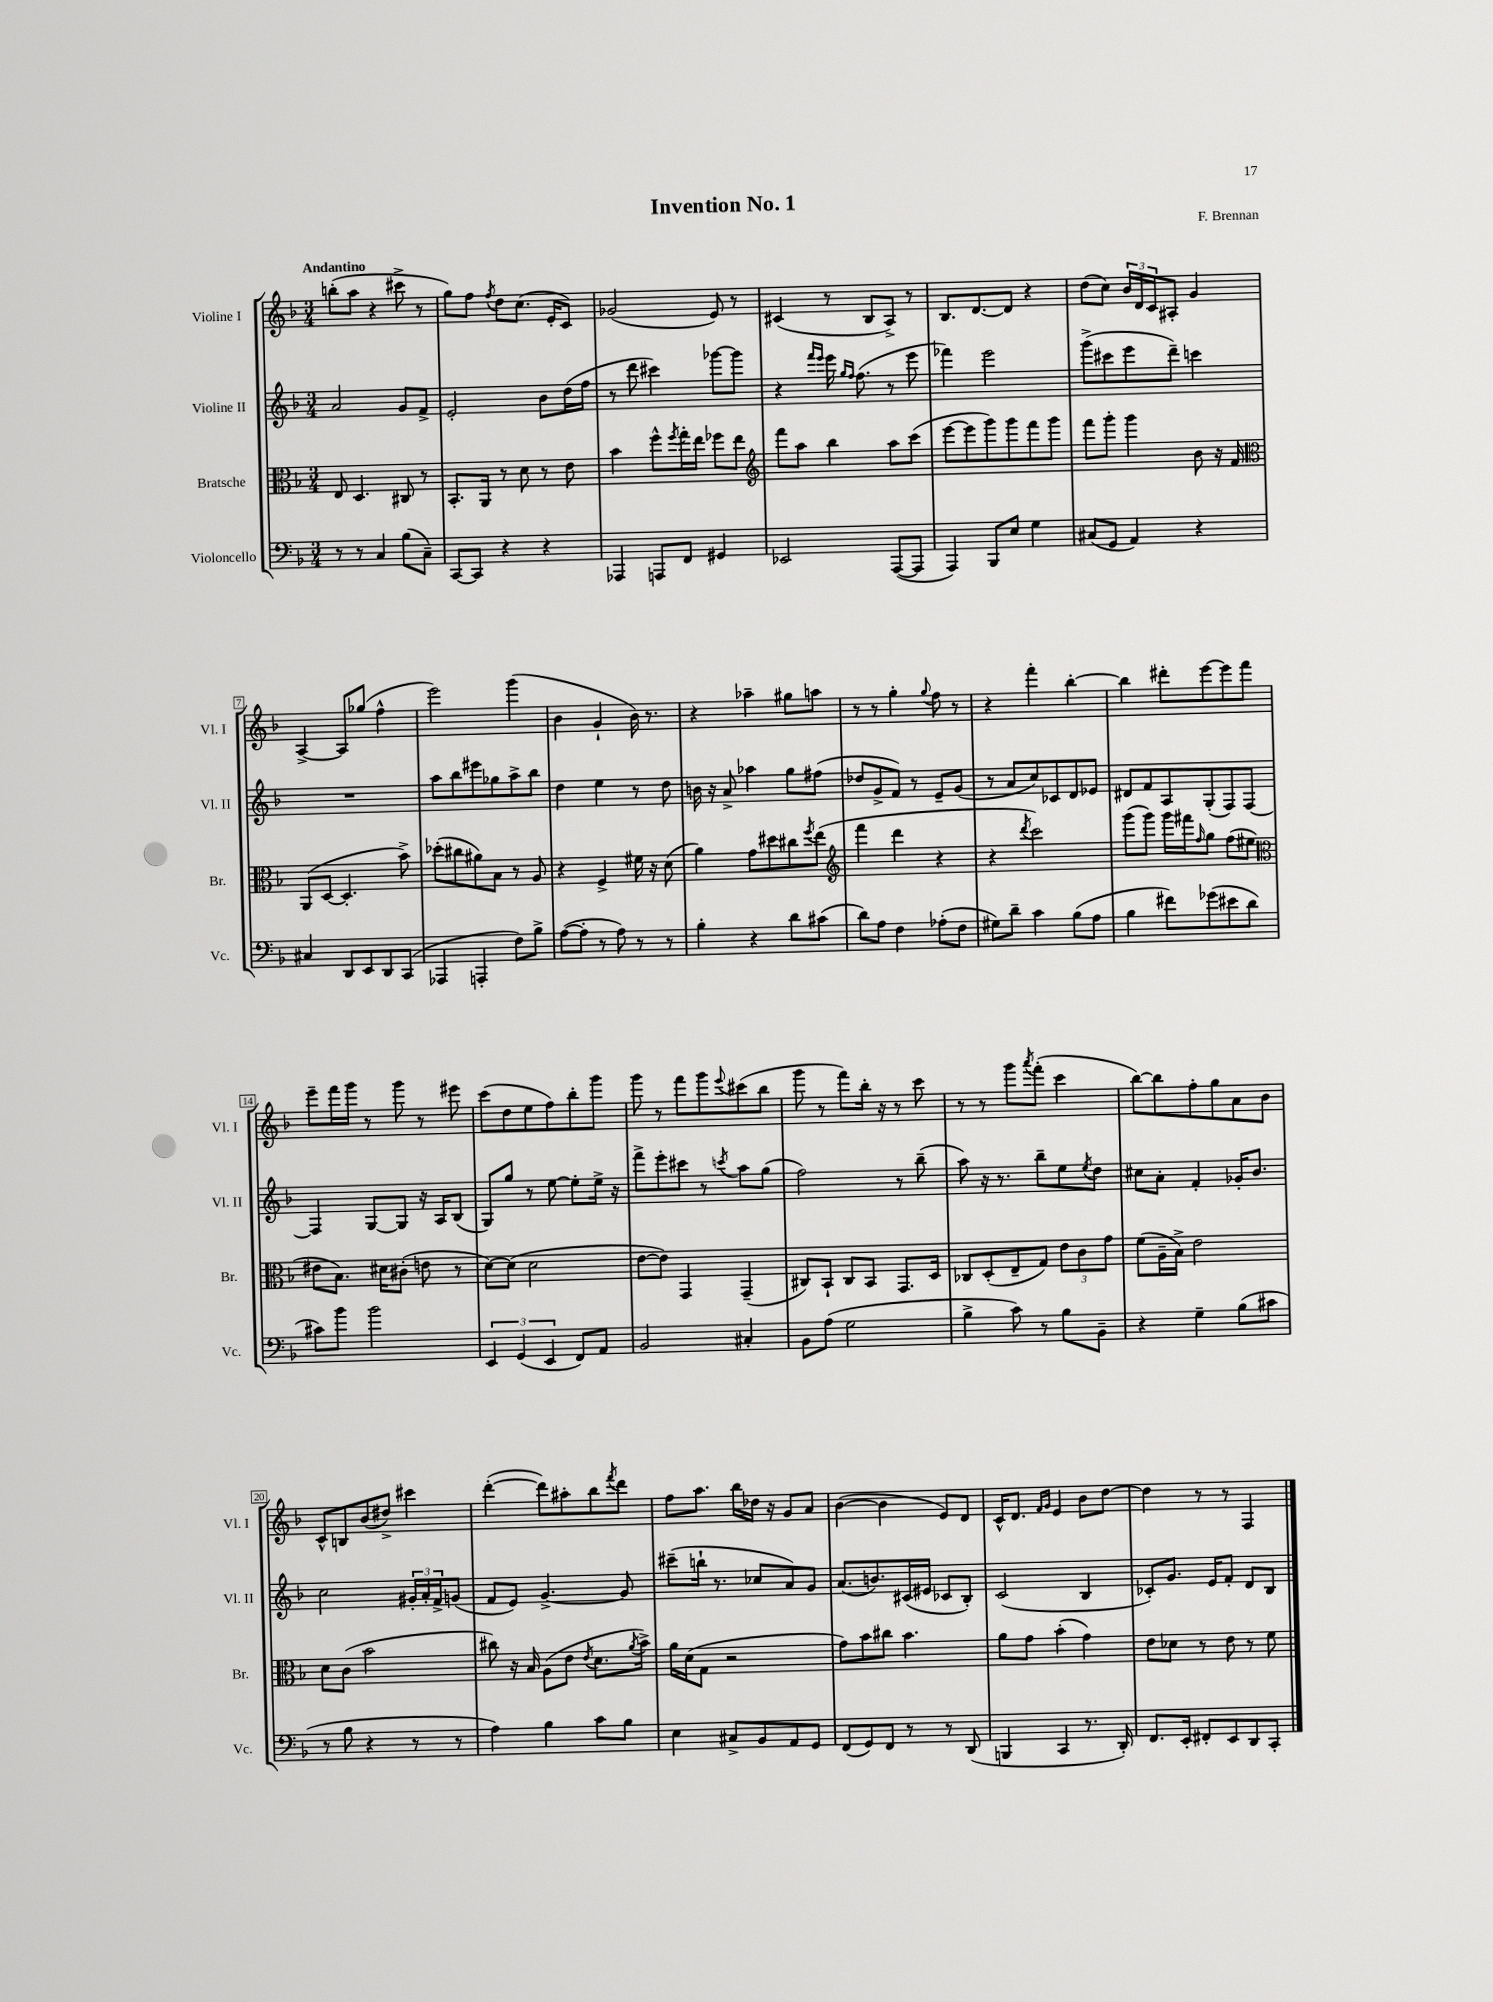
\header { title = "Invention No. 1" composer = "F. Brennan" }
<<
\new StaffGroup <<
\new Staff = "s0" \with { instrumentName = "Violine I" shortInstrumentName = "Vl. I" } {
    \clef treble \key f \major \numericTimeSignature \time 3/4 \tempo "Andantino"
    b''8-.( a''8 r4 cis'''8-> r8 |
    g''8) f''8 \acciaccatura { f''8 } d''8 c''8.( e'16-. c'8) |
    ges'2( e'8) r8 |
    cis'4( r8 bes8 a8->) r8 |
    bes8. d'8.~ d'8 r4 |
    d''8( c''8) \tuplet 3/2 { bes'16 d'16 c'16 } ais8-. g'4 |
    a4~-> a8 ges''8( f''4-^ |
    e'''2) g'''4( |
    bes'4 g'4-! bes'16) r8. |
    r4 aes''4-- gis''8 a''8 |
    r8 r8 g''4-. \appoggiatura { g''8 } f''8 r8 |
    r4 f'''4-. bes''4~-. |
    bes''4 dis'''8-. e'''8~ e'''8 f'''8 |
    e'''8-- f'''16 g'''16 r8 g'''8 r8 eis'''8 |
    c'''8( d''8 e''8 f''8) bes''8-. g'''8 |
    g'''8 r8 f'''8 g'''8 \appoggiatura { e'''8 } cis'''8( bes''8 |
    g'''8 r8 f'''8) bes''16-. r16 r8 c'''8 |
    r8 r8 g'''8 \acciaccatura { a'''8 } f'''8-.( c'''4 |
    bes''8~) bes''8 f''8-. g''8 a'8 bes'8 |
    c'8-^ b8 bes'8( dis''8->) cis'''4 |
    d'''4~-.( d'''8) ais''8-. bes''8 \acciaccatura { f'''8 } d'''8 |
    f''8 a''8. bes''16 des''16 r16 g'8 a'8 |
    bes'4~( bes'4 e'8) d'8 |
    c'16-^ d'8. \grace { f'16 g'16 } e'4 bes'8 d''8~ |
    d''4 r8 r8 f4 \bar "|." |
}
\new Staff = "s1" \with { instrumentName = "Violine II" shortInstrumentName = "Vl. II" } {
    \clef treble \key f \major \numericTimeSignature \time 3/4
    a'2 g'8 f'8-> |
    e'2-. bes'8 d''16( f''16 |
    r8 d'''8 cis'''4) ges'''8~ ges'''8 |
    r4 \grace { f'''16 e'''16 } e'''16 \grace { g''16 f''16 } f''8.( r8 e'''8 |
    fes'''4) e'''2 |
    g'''8->( cis'''8 e'''8 d'''8--) c'''4 |
    R2. |
    a''8 bes''8 eis'''8 ges''8 a''8-> bes''8 |
    d''4 e''4 r8 d''8 |
    b'16 r16 a'8-> aes''4 g''8 fis''8( |
    des''8 g'8-> f'8) r8 e'8-- g'8( |
    r8 a'8 c''8) ces'8 d'8 ees'8 |
    dis'8 f'8 a8 g8-.( f8) f8~ |
    f4 g8~ g8 r16 a16 bes8( |
    g8) g''8 r8 e''8~ e''8-. e''16-> r16 |
    f'''8-> e'''8-. cis'''8 r8 \acciaccatura { c'''8 } a''8 g''8( |
    f''2) r8 bes''8--( |
    a''8) r16 r8. bes''8-- e''8 \acciaccatura { e''8 } d''8 |
    cis''8 a'8-. f'4-. ges'16-. bes'8. |
    c''2 \tuplet 3/2 { gis'16-. a'16-. f'16-> } g'8( |
    f'8 e'8) g'4.~-> g'8 |
    cis'''8--( b''16-! r8. ces''8 a'8) g'8 |
    a'8.( b'8.) cis'16( eis'16 ces'8 bes8-.) |
    c'2( bes4 |
    ces'8-.) g'8. e'16 f'8-. d'8 bes8 \bar "|." |
}
\new Staff = "s2" \with { instrumentName = "Bratsche" shortInstrumentName = "Br." } {
    \clef alto \key f \major \numericTimeSignature \time 3/4
    e8 d4. cis8 r8 |
    bes,8.-. a,16 r8 d'8 r8 e'8 |
    bes'4 f''8-^ \acciaccatura { f''8 } g''16-. e''16 fes''8 e''8 |
    \clef treble f'''8 a''8 bes''4 a''8 c'''8( |
    e'''8~ e'''8 g'''8) g'''8 f'''8 g'''8 |
    f'''8 g'''8-. g'''4 bes'8 r16 f'16 |
    \clef alto a,8( d8~ d4.-. bes'8->) |
    des''8-.( cis''8 ais'8) bes8 r8 a8 |
    r4 f4-> fis'16 r16 d'8( |
    a'4) g'8 dis''8 cis''8 \acciaccatura { f''8 } e''8( |
    \clef treble f'''4 d'''4 r4 |
    r4 \acciaccatura { d'''8 } c'''2) |
    g'''8( g'''8) g'''16 fis'''16 \grace { f''16 } g''8 f''8( eis''8 |
    \clef alto eis'8 bes8.) dis'16 cis'8-.( e'8 r8 |
    d'8~) d'8( d'2 |
    e'8~ e'8) g,4 g,4--( |
    cis8) bes,8-! cis8 bes,8 g,8. d16 |
    ces8 d8-.( e8-- g8) \tuplet 3/2 { e'8 c'8 g'8 } |
    f'8( a16-- bes16->) e'2 |
    d'8 c'8( bes'2 |
    cis''8) r16 bes16 a8( e'8 \acciaccatura { e'8 } d'8. \acciaccatura { a'8 } bes'16->) |
    a'16 d'16( g8 r2 |
    g'8) bes'8 cis''8 bes'4. |
    a'8 g'8 bes'4-.( g'4) |
    e'8 des'8 r8 e'8 r8 f'8 \bar "|." |
}
\new Staff = "s3" \with { instrumentName = "Violoncello" shortInstrumentName = "Vc." } {
    \clef bass \key f \major \numericTimeSignature \time 3/4
    r8 r8 c4 bes8( c8--) |
    c,8~ c,8 r4 r4 |
    aes,,4 a,,8 f,8 gis,4 |
    ees,2 a,,8~( a,,8 |
    a,,4) bes,,8 e8 g4 |
    cis8( g,8 a,4) r4 |
    cis4 d,8 e,8 d,8 c,8( |
    aes,,4 a,,4-. f8) bes8-> |
    a8~( a8-. r8 a8) r8 r8 |
    bes4-. r4 d'8 cis'8( |
    d'8) a8 f4 aes8-.( f8 |
    gis8) d'8-- c'4 bes8( a8 |
    bes4 fis'8) ges'8( eis'8 d'8 |
    cis'8) bes'8 bes'2 |
    \tuplet 3/2 { e,4 g,4( e,4 } f,8) a,8 |
    bes,2 cis4-. |
    bes,8 a8( g2 |
    bes4-> c'8) r8 bes8 bes,8-- |
    r4 g4-- bes8( cis'8 |
    r8 bes8 r4 r8 r8 |
    a4) bes4 c'8 bes8 |
    e4 cis8-> bes,8 a,8 g,8 |
    f,8( g,8) f,8 r8 r8 d,8( |
    b,,4 c,4 r8. d,16-.) |
    f,8. e,16-. fis,8-. e,8 d,8 c,8-. \bar "|." |
}
>>
>>
\layout { \context { \Score \override BarNumber.stencil = #(make-stencil-boxer 0.1 0.3 ly:text-interface::print) } }
